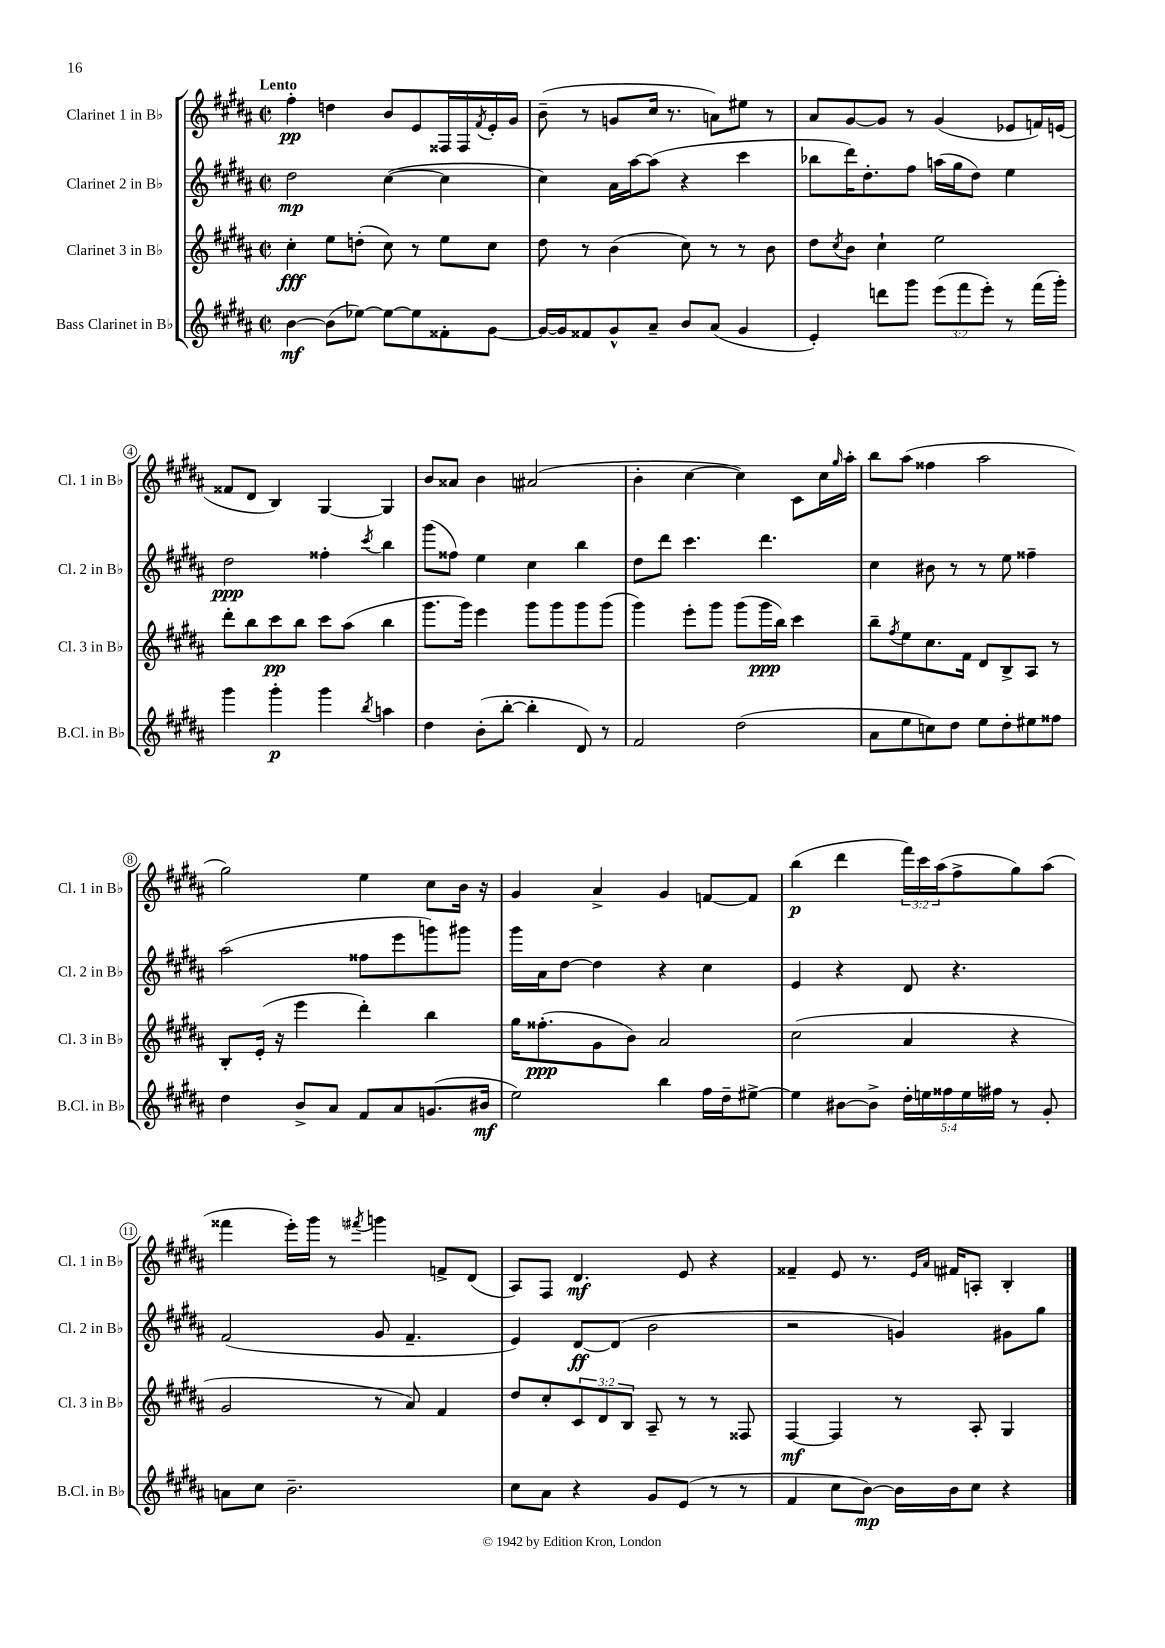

**kern	**dynam	**kern	**dynam	**kern	**dynam	**kern	**dynam
*part4	*part4	*part3	*part3	*part2	*part2	*part1	*part1
*staff4	*staff4	*staff3	*staff3	*staff2	*staff2	*staff1	*staff1
*I"Bass Clarinet in B♭	*	*I"Clarinet 3 in B♭	*	*I"Clarinet 2 in B♭	*	*I"Clarinet 1 in B♭	*
*I'B.Cl. in B♭	*	*I'Cl. 3 in B♭	*	*I'Cl. 2 in B♭	*	*I'Cl. 1 in B♭	*
*clefG2	*	*clefG2	*	*clefG2	*	*clefG2	*
*k[f#c#g#d#a#]	*	*k[f#c#g#d#a#]	*	*k[f#c#g#d#a#]	*	*k[f#c#g#d#a#]	*
*M2/2	*	*M2/2	*	*M2/2	*	*M2/2	*
*met(c|)	*	*met(c|)	*	*met(c|)	*	*met(c|)	*
=1	=1	=1	=1	=1	=1	=1	=1
!	!	!	!	!	!	!LO:TX:a:B:t=Lento	!
[4b\	mf	4cc#'\	fff	2dd#\	mp	4ff#'\	pp
(8b\L]	.	8ee\L	.	.	.	4ddn\	.
[8ee-X\J)	.	(8ddn'\J	.	.	.	.	.
8ee-\L_	.	8cc#\)	.	([4cc#\	.	8b/L	.
8ee-\]	.	8r	.	.	.	8e/	.
8f##X'\	.	8ee\L	.	4cc#\]	.	16F##X/L	.
.	.	.	.	.	.	16F##/	.
.	.	.	.	.	.	8qf#/	.
[8g#\J	.	8cc#\J	.	.	.	16e'/	.
.	.	.	.	.	.	16g#/JJ	.
=2	=2	=2	=2	=2	=2	=2	=2
16g#/LL_	.	8dd#\	.	4cc#\)	.	(8b~\	.
16g#/J]	.	.	.	.	.	.	.
8f##X/	.	8r	.	.	.	8r	.
8g#^^/	.	(4b\	.	16a#\LL	.	8gn/L	.
.	.	.	.	[16aa#\J	.	.	.
8a#~/J	.	.	.	(8aa#\J]	.	16cc#/Jk	.
.	.	.	.	.	.	8.r	.
8b/L	.	8cc#\)	.	4r	.	.	.
(8a#/J	.	8r	.	.	.	8an\L)	.
4g#/	.	8r	.	4ccc#\	.	8ee#X\J	.
.	.	8b\	.	.	.	8r	.
=3	=3	=3	=3	=3	=3	=3	=3
4e'/)	.	8dd#\L	.	8bb-X\L	.	8a#/L	.
.	.	8qcc#/	.	.	.	.	.
.	.	8b\J	.	16ddd#\K)	.	[8g#/	.
.	.	.	.	8.dd#'\	.	.	.
8dddn\L	.	4cc#`\	.	.	.	8g#/J]	.
8ggg#\J	.	.	.	8ff#\J	.	8r	.
(12eee\L	.	2ee\	.	(16aan\LL	.	(4g#/	.
.	.	.	.	16gg#\J	.	.	.
12fff#\	.	.	.	.	.	.	.
.	.	.	.	8dd#\J)	.	.	.
12eee'\J)	.	.	.	.	.	.	.
8r	.	.	.	4ee\	.	8e-X/L	.
(16fff#\LL	.	.	.	.	.	16fn/L)	.
16ggg#'\JJ)	.	.	.	.	.	(16en/JJ	.
!!LO:LB:g=z
=4	=4	=4	=4	=4	=4	=4	=4
4ggg#\	.	8ddd#'\L	.	2dd#\	ppp	8f##X/L	.
.	.	8bb\	.	.	.	8d#/J	.
4ggg#'\	p	8ccc#\	pp	.	.	4B/)	.
.	.	8bb\J	.	.	.	.	.
4ggg#\	.	8ccc#\L	.	4ff##X'\	.	[4G#/	.
.	.	(8aa#\J	.	.	.	.	.
8qbb/	.	.	.	8qccc#/	.	.	.
4aan\	.	4bb\	.	4bb\	.	4G#/]	.
=5	=5	=5	=5	=5	=5	=5	=5
4dd#\	.	8.ggg#\L	.	(8ggg#\L	.	8b/L	.
.	.	.	.	8ff##X\J)	.	8a##X/J	.
.	.	16ggg#\Jk)	.	.	.	.	.
(8b'\L	.	4eee\	.	4ee\	.	4b\	.
[8bb'\J	.	.	.	.	.	.	.
4bb'\]	.	8ggg#\L	.	4cc#\	.	(2a#X/	.
.	.	8ggg#\	.	.	.	.	.
8d#/)	.	8ggg#\	.	4bb\	.	.	.
8r	.	(8ggg#\J	.	.	.	.	.
=6	=6	=6	=6	=6	=6	=6	=6
2f#/	.	4ggg#\)	.	8dd#\L	.	4b'\	.
.	.	.	.	8ddd#\J	.	.	.
.	.	8eee'\L	.	4.ccc#\	.	[4cc#\	.
.	.	8ggg#\J	.	.	.	.	.
(2dd#\	.	(8ggg#\L	.	.	.	4cc#\])	.
.	.	16ggg#\L	ppp	4.ddd#\	.	.	.
.	.	16bb\JJ)	.	.	.	.	.
.	.	4ccc#\	.	.	.	8c#\L	.
.	.	.	.	.	.	16cc#\L	.
.	.	.	.	.	.	16qqgg#/	.
.	.	.	.	.	.	16aa#'\JJ	.
=7	=7	=7	=7	=7	=7	=7	=7
8a#\L	.	8bb~\L	.	4cc#\	.	8bb\L	.
.	.	8qff#/	.	.	.	.	.
8ee\	.	8ee\	.	.	.	(8aa#\J	.
8ccn\)	.	8.cc#\	.	8b#X\	.	4ff##X\	.
8dd#\J	.	.	.	8r	.	.	.
.	.	16f#\Jk	.	.	.	.	.
8ee\L	.	8d#/L	.	8r	.	2aa#\	.
8dd#'\	.	8B^/	.	8ee\	.	.	.
8ee#X\	.	8A#/J	.	4ff##X~\	.	.	.
8ff##X\J	.	8r	.	.	.	.	.
!!LO:LB:g=z
=8	=8	=8	=8	=8	=8	=8	=8
4dd#\	.	8B'/L	.	(2aa#\	.	2gg#\)	.
.	.	(16e'/Jk	.	.	.	.	.
.	.	16r	.	.	.	.	.
8b^/L	.	4eee\	.	.	.	.	.
8a#/J	.	.	.	.	.	.	.
8f#/L	.	4ddd#'\)	.	8ff##X\L	.	4ee\	.
8a#/	.	.	.	8eee\	.	.	.
(8.gn/	.	4bb\	.	8gggn\)	.	8cc#\L	.
.	.	.	.	8ggg#X\J	.	16b\Jk	.
16b#X/Jk	mf	.	.	.	.	16r	.
=9	=9	=9	=9	=9	=9	=9	=9
2ee\)	.	16gg#\KL	.	16ggg#\LL	.	4g#/	.
.	.	(8.ff##X'\	ppp	16a#\J	.	.	.
.	.	.	.	[8dd#\J	.	.	.
.	.	8g#\	.	4dd#\]	.	4a#^/	.
.	.	8b\J)	.	.	.	.	.
4bb\	.	2a#/	.	4r	.	4g#/	.
16ff#\LL	.	.	.	4cc#\	.	[8fn/L	.
16dd#~\J	.	.	.	.	.	.	.
[8ee#X^\J	.	.	.	.	.	8f/J]	.
=10	=10	=10	=10	=10	=10	=10	=10
4ee#\]	.	(2cc#\	.	4e/	.	(4bb\	p
[8b#X\L	.	.	.	4r	.	4ddd#\	.
8b#^\J]	.	.	.	.	.	.	.
20dd#'\LL	.	4a#/	.	8d#/	.	24fff#\LL)	.
.	.	.	.	.	.	24ccc#\	.
20een\	.	.	.	.	.	.	.
.	.	.	.	.	.	(24aa#\J	.
20ff##X\	.	.	.	.	.	.	.
.	.	.	.	4.r	.	8ff#^\	.
20ee\	.	.	.	.	.	.	.
20ff#X\JJ	.	.	.	.	.	.	.
8r	.	4r	.	.	.	8gg#\)	.
8g#'/	.	.	.	.	.	(8aa#\J	.
!!LO:LB:g=z
=11	=11	=11	=11	=11	=11	=11	=11
8an\L	.	2g#/	.	(2f#/	.	4fff##X\	.
8cc#\J	.	.	.	.	.	.	.
2.b~\	.	.	.	.	.	16eee'\LL)	.
.	.	.	.	.	.	16ggg#\JJ	.
.	.	.	.	.	.	8r	.
.	.	.	.	.	.	8qfff#X/	.
.	.	8r	.	8g#/	.	4gggn\	.
.	.	8a#/)	.	4.f#~/	.	.	.
.	.	4f#/	.	.	.	8fn^/L	.
.	.	.	.	.	.	(8d#/J	.
=12	=12	=12	=12	=12	=12	=12	=12
8cc#\L	.	8dd#/L	.	4e/)	.	8A#/L)	.
8a#\J	.	8cc#'/	.	.	.	8F#/J	.
4r	.	12c#/	.	[8d#/L	ff	4.d#/	mf
.	.	12d#/	.	.	.	.	.
.	.	.	.	(8d#/J]	.	.	.
.	.	12B/J	.	.	.	.	.
8g#/L	.	8A#~/	.	2b\	.	.	.
(8e/J	.	8r	.	.	.	8e/	.
8r	.	8r	.	.	.	4r	.
8r	.	8F##X/	.	.	.	.	.
=13	=13	=13	=13	=13	=13	=13	=13
4f#/	.	[4F#/	mf	2r	.	4f##X~/	.
8cc#\L	.	4F#/]	.	.	.	8e/	.
[8b\J)	mp	.	.	.	.	8.r	.
16b\LL]	.	8r	.	4gn/)	.	.	.
.	.	.	.	.	.	16qqe/LL	.
.	.	.	.	.	.	16qqa#/JJ	.
16b\J	.	.	.	.	.	16f#X/KL	.
8cc#\J	.	8A#'/	.	.	.	8An'/J	.
4r	.	4G#/	.	8g#X\L	.	4B'/	.
.	.	.	.	8gg#\J	.	.	.
==	==	==	==	==	==	==	==
*-	*-	*-	*-	*-	*-	*-	*-
